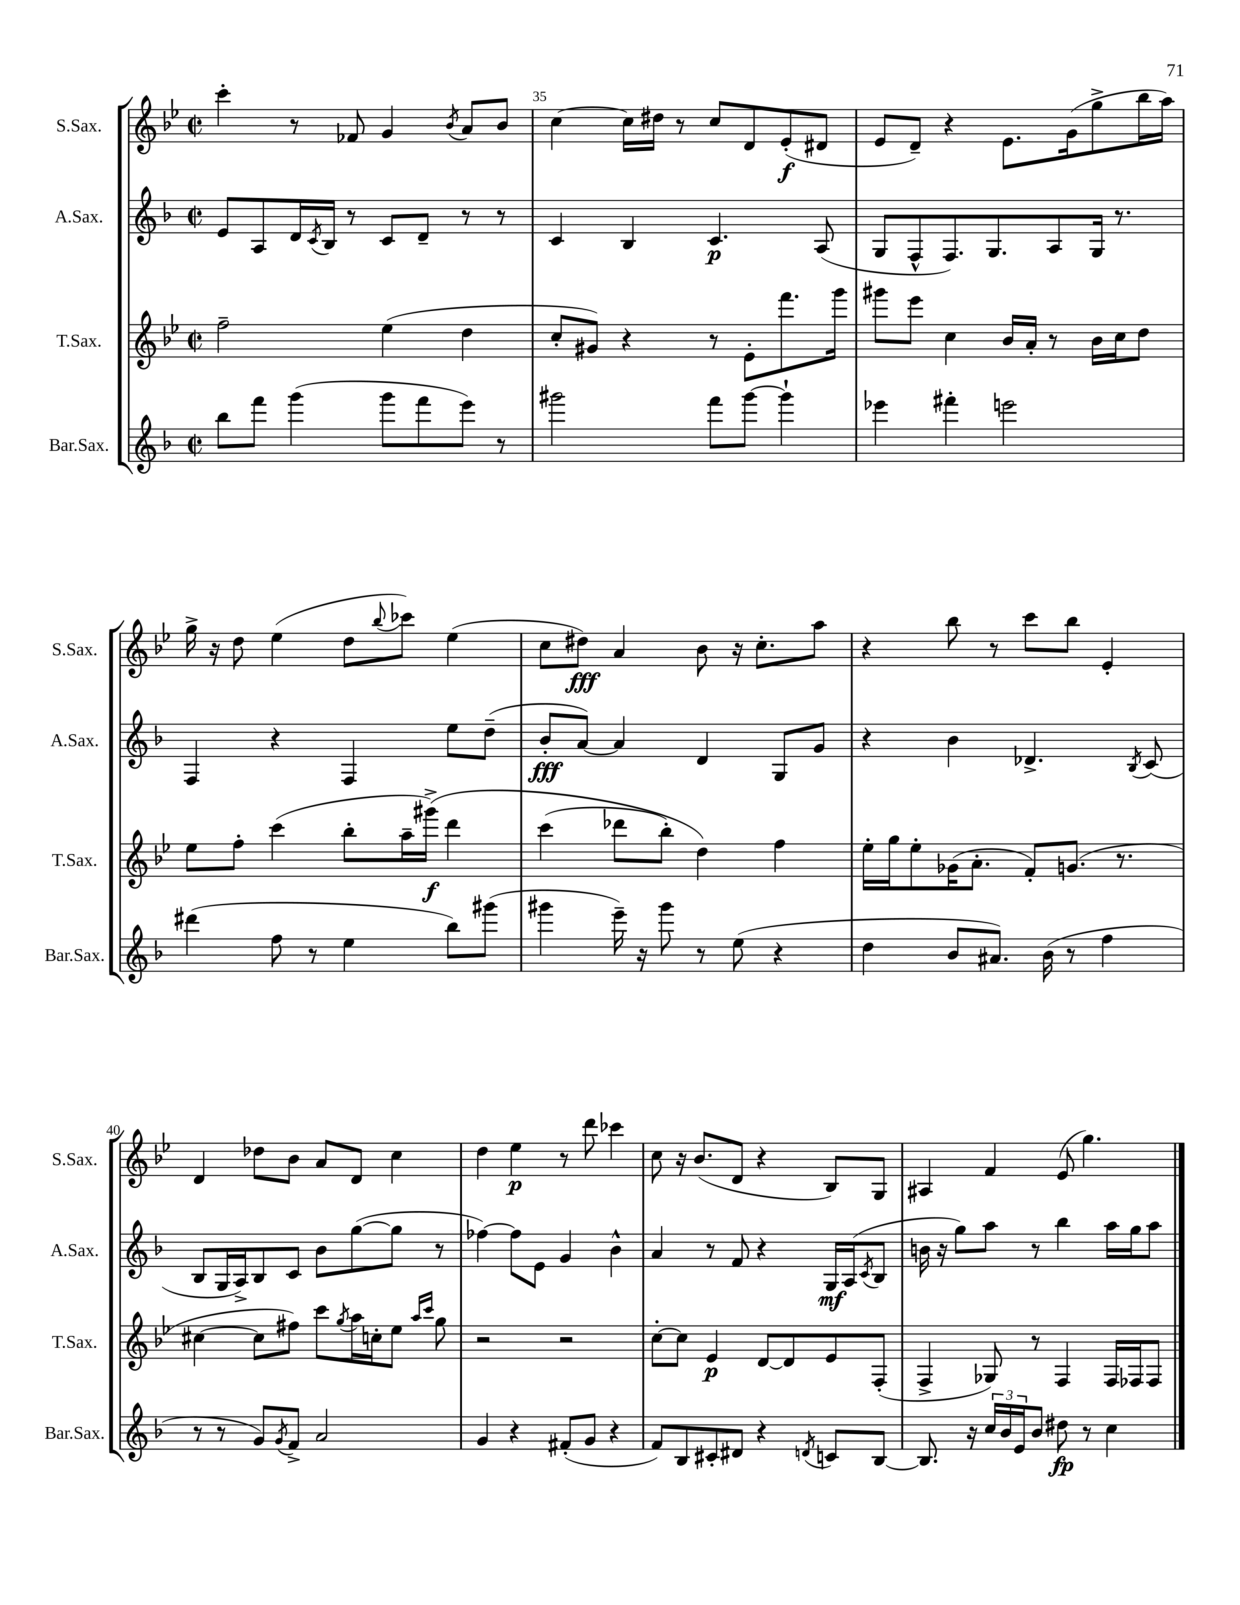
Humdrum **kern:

**kern	**kern	**kern	**kern
*staff4	*staff3	*staff2	*staff1
*clefG2	*clefG2	*clefG2	*clefG2
*k[b-]	*k[b-e-]	*k[b-]	*k[b-e-]
*M2/2	*M2/2	*M2/2	*M2/2
*met(c|)	*met(c|)	*met(c|)	*met(c|)
8bb-	2ff~	8e	4ccc'
8fff	.	8A	.
(4ggg	.	16d	8r
.	.	8qc	.
.	.	16B-	.
.	.	8r	8f-
8ggg	(4ee-	8c	4g
8fff	.	8d~	.
.	.	.	8qb-
8eee)	4dd	8r	8a
8r	.	8r	8b-
=	=	=	=
2ggg#	8cc'	4c	[4cc
.	8g#)	.	.
.	4r	4B-	16cc]
.	.	.	16dd#
.	.	.	8r
8fff	8r	4.c	8cc
[8ggg#	8e-'	.	8d
4ggg#`]	8.fff	.	(8e-'
.	.	(8A	8d#
.	16ggg	.	.
=	=	=	=
4eee-	8ggg#	8G	8e-
.	8eee-	8F^^	8d~)
4fff#'	4cc	8.F)	4r
.	.	8.G	.
2eee	16b-	.	8.e-
.	16a'	.	.
.	8r	8A	.
.	.	.	(16g
.	16b-	16G	8gg^
.	16cc	8.r	.
.	8dd	.	16bb-
.	.	.	16aa)
=	=	=	=
(4ddd#	8ee-	4F	16gg^
.	.	.	16r
.	8ff'	.	8dd
8ff	(4ccc	4r	(4ee-
8r	.	.	.
4ee	8bb-'	4F	8dd
.	.	.	8qqbb-
.	16aa~	.	8ccc-)
.	&(16ggg#^)	.	.
8bb-)	4ddd	8ee	(4ee-
(8ggg#	.	(8dd~	.
=	=	=	=
4ggg#	(4ccc	8b-'	8cc
.	.	[8a)	8dd#)
16eee~)	8ddd-	4a]	4a
16r	.	.	.
8ggg#	8bb-')	.	.
8r	4dd&)	4d	8b-
(8ee	.	.	16r
.	.	.	8.cc'
4r	4ff	8G	.
.	.	8g	8aa
=	=	=	=
4dd	16ee-'	4r	4r
.	16gg	.	.
.	8ee-'	.	.
8b-	(16g-	4b-	8bb-
.	8.a'	.	.
8.a#)	.	.	8r
.	8f')	4.d-^	8ccc
(16b-	.	.	.
8r	(8.g	.	8bb-
4ff	.	.	4e-'
.	8.r	.	.
.	.	8qB-	.
.	.	(8c	.
=	=	=	=
8r	[4cc#	8B-	4d
8r	.	16G	.
.	.	16A^)	.
8g)	8cc#]	8B-	8dd-
8qg	.	.	.
8f^	8ff#)	8c	8b-
2a	8ccc	8b-	8a
.	8qgg	.	.
.	16aa	([8gg	8d
.	16cc'	.	.
.	8ee-	8gg]	4cc
.	16qqaa	.	.
.	16qqccc	.	.
.	8gg	8r	.
=	=	=	=
4g	2r	[4ff-)	4dd
4r	.	8ff-]	4ee-
.	.	8e	.
(8f#'	2r	4g	8r
8g	.	.	8ddd
4r	.	4b-^^	4ccc-
=	=	=	=
8f)	[8cc'	4a	8cc
8B-	8cc]	.	16r
.	.	.	(8.b-
8c#'	4e-	8r	.
8d#	.	8f	8d
4r	[8d	4r	4r
.	8d]	.	.
8qd	.	.	.
8c	8e-	16G	8B-)
.	.	(16A	.
.	.	8qc	.
[8B-	(8F'	8B-	8G
=	=	=	=
8.B-]	4F^	16b	4A#
.	.	16r	.
.	.	8gg)	.
16r	.	.	.
24cc	8G-)	8aa	4f
24b-	.	.	.
24e	.	.	.
8b-	8r	8r	.
8dd#	4F	4bb-	(8e-
8r	.	.	4.gg)
4cc	16F	16aa	.
.	16F-	16gg	.
.	8F-	8aa	.
==	==	==	==
*-	*-	*-	*-
